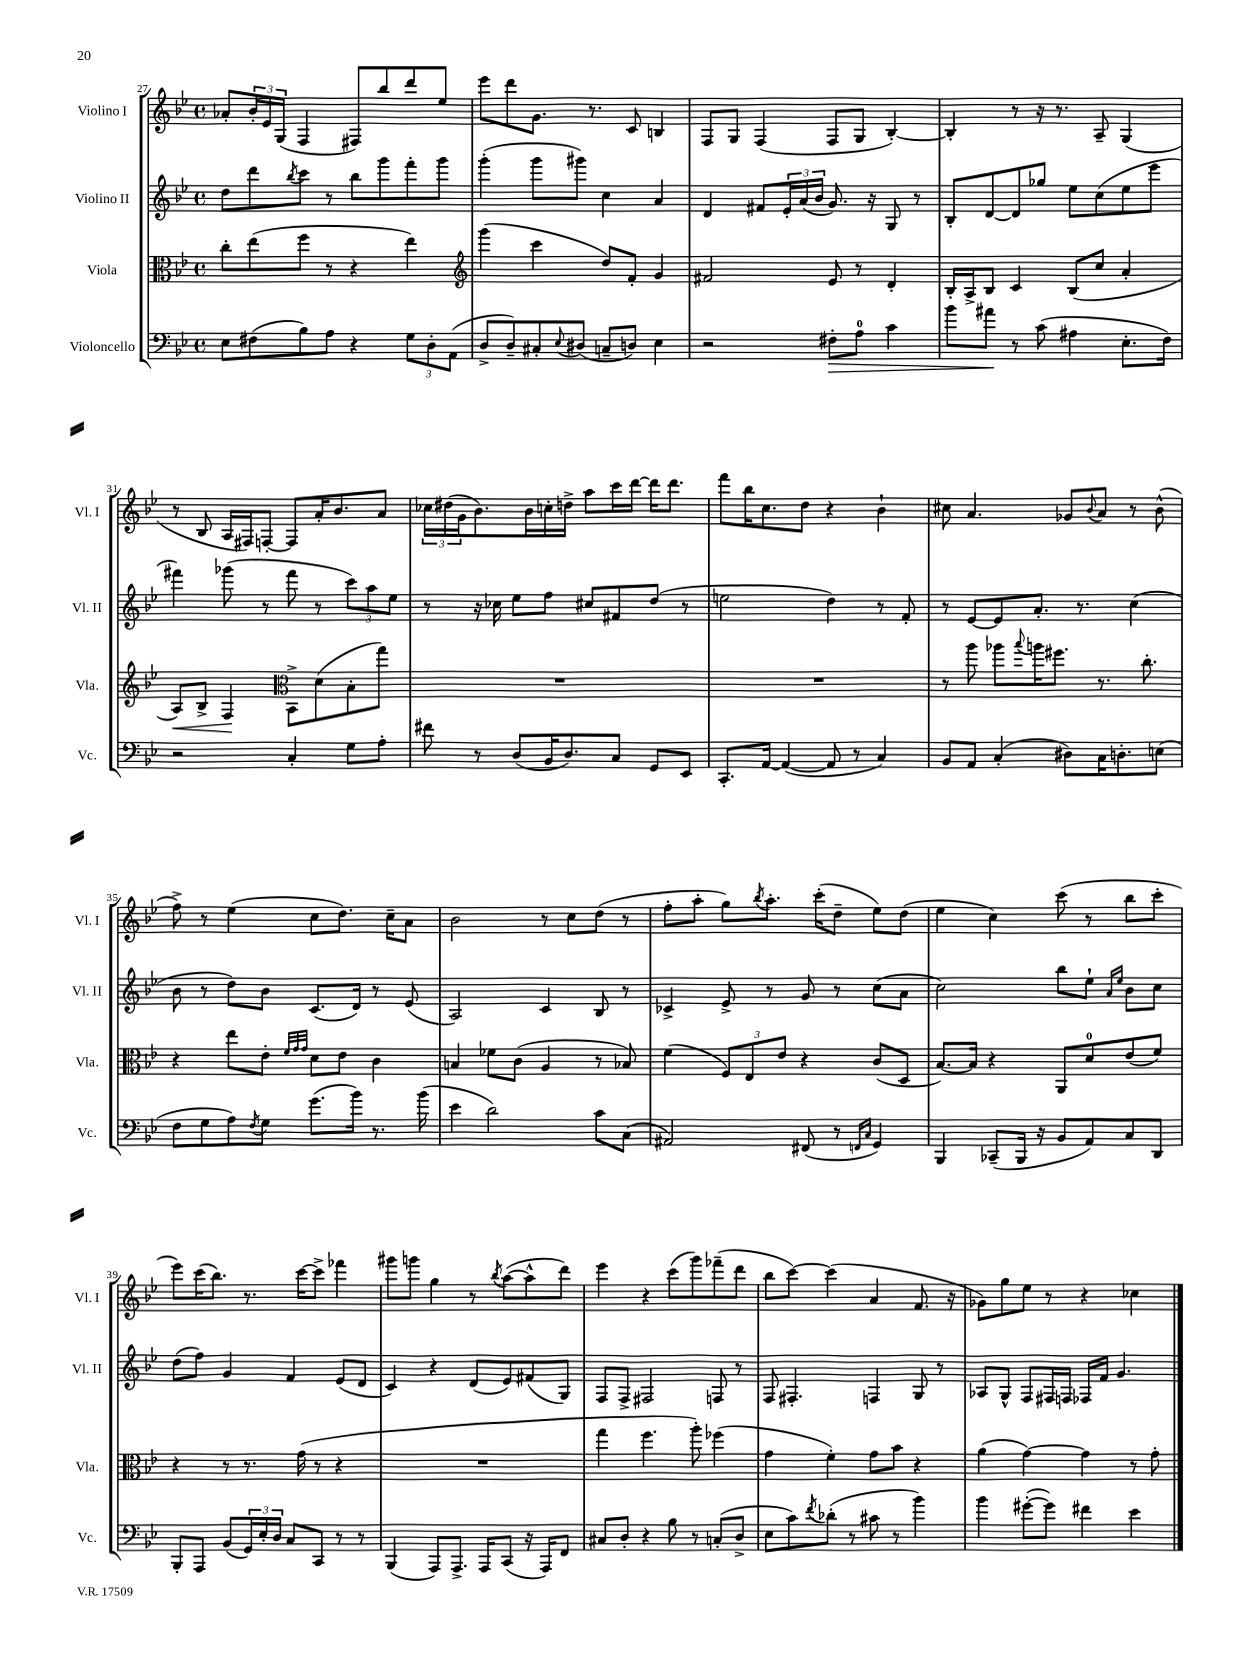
<<
\new StaffGroup <<
\new Staff = "s0" \with { instrumentName = "Violino I" shortInstrumentName = "Vl. I" } {
    \clef treble \key bes \major \defaultTimeSignature \time 4/4
    aes'8-. \tuplet 3/2 { bes'16-. ees'16 g16( } f4 fis8) bes''8 d'''8 ees''8 |
    ees'''8 d'''8 g'8. r8. c'8 b4 |
    f8 g8 f4( f8 g8 bes4~-.) |
    bes4-. r8 r16 r8. a8-- g4( |
    r8 bes8 a16 fis16) f8~-. f8 a'16-. bes'8. a'8 |
    \tuplet 3/2 { ces''16 dis''16( g'16 } bes'8.) bes'16 c''16-. d''16-> a''8 c'''16 d'''16~ d'''16 d'''8. |
    f'''8 bes''16 c''8. d''8 r4 bes'4-! |
    cis''8 a'4. ges'8 \appoggiatura { bes'8 } a'8 r8 bes'8-^( |
    f''8->) r8 ees''4( c''8 d''8.) c''16-- a'8 |
    bes'2 r8 c''8 d''8( r8 |
    f''8-. a''8-. g''8) \acciaccatura { bes''8 } a''8.-. c'''16-.( d''8-- ees''8) d''8( |
    ees''4 c''4) c'''8( r8 bes''8 c'''8-. |
    ees'''8) c'''16( bes''8.) r8. c'''16~ c'''8-> fes'''4 |
    gis'''8 g'''8 g''4 r8 \acciaccatura { bes''8 } a''8~( a''8-^ d'''8) |
    ees'''4 r4 c'''8( g'''8) fes'''8--( d'''8 |
    bes''8 c'''8~) c'''4( a'4 f'8. r16 |
    ges'8) g''8 ees''8 r8 r4 ces''4 \bar "|." |
}
\new Staff = "s1" \with { instrumentName = "Violino II" shortInstrumentName = "Vl. II" } {
    \clef treble \key bes \major \defaultTimeSignature \time 4/4
    d''8 d'''8 \acciaccatura { bes''8 } c'''8 r8 bes''8 g'''8 f'''8-. g'''8 |
    g'''4-.( g'''8 gis'''8) c''4 a'4 |
    d'4 fis'8 \tuplet 3/2 { ees'16-. a'16( bes'16 } g'8.) r16 g8 r8 |
    bes8-. d'8~ d'8 ges''8 ees''8 c''8( ees''8 ees'''8 |
    fis'''4) ges'''8( r8 fis'''8 r8 \tuplet 3/2 { c'''8) a''8 ees''8 } |
    r8 r16 ces''16 ees''8 f''8 cis''8 fis'8 d''8( r8 |
    e''2 d''4) r8 f'8-. |
    r8 ees'8~ ees'8 a'8.-. r8. c''4( |
    bes'8 r8 d''8) bes'8 c'8.( d'16) r8 ees'8( |
    a2) c'4 bes8 r8 |
    ces'4-> ees'8-> r8 g'8 r8 c''8( a'8 |
    c''2) bes''8 ees''8-! \grace { a'16 ees''16 } bes'8 c''8 |
    d''8( f''8) g'4 f'4 ees'8( d'8 |
    c'4) r4 d'8( ees'8) fis'8( g8) |
    f8 f8-> fis2 f8 r8 |
    f8 fis4.-. f4 g8 r8 |
    aes8 g8-^ f8 fis16 f16 fes16 f'16 g'4. \bar "|." |
}
\new Staff = "s2" \with { instrumentName = "Viola" shortInstrumentName = "Vla." } {
    \clef alto \key bes \major \defaultTimeSignature \time 4/4
    c''8-. ees''8( f''8 r8 r4 ees''4) |
    \clef treble g'''4( c'''4 d''8) f'8-. g'4 |
    fis'2 ees'8 r8 d'4-. |
    bes16-. a16-> bes8 c'4 bes8( c''8 a'4-. |
    a8\<) bes8-> f4\! \clef alto bes,8-> d'8( bes8-. g''8) |
    R1 |
    R1 |
    r8 a''8 aes''8 \appoggiatura { bes''8 } a''16 fis''8. r8. c''8.-. |
    r4 ees''8 ees'8-. \grace { f'32 g'32 g'32 } d'8 ees'8 c'4 |
    b4 fes'8 c'8( a4 r8 bes8) |
    f'4( \tuplet 3/2 { f8) ees8 ees'8 } r4 c'8( d8 |
    bes8.~) bes16 r4 a,8 d'8-0 ees'8( f'8) |
    r4 r8 r8. g'16( r8 r4 |
    R1 |
    g''4 f''4. a''8-.) fes''4( |
    g'4 f'4-.) g'8 bes'8 r4 |
    a'4( g'4~) g'4 r8 g'8-. \bar "|." |
}
\new Staff = "s3" \with { instrumentName = "Violoncello" shortInstrumentName = "Vc." } {
    \clef bass \key bes \major \defaultTimeSignature \time 4/4
    ees8 fis8( bes8) a8 r4 \tuplet 3/2 { g8 d8-. a,8( } |
    d8-> d8--) cis8-. \appoggiatura { ees8 } dis8( c8-- d8) ees4 |
    r2 fis8-.\> a8-0 c'4 |
    bes'8 ais'8\! r8 c'8( ais4 ees8.-. f16) |
    r2 c4-. g8 a8-. |
    fis'8 r8 d8( bes,16 d8.) c8 g,8 ees,8 |
    c,8.-. a,16~ a,4~( a,8 r8 c4) |
    bes,8 a,8 c4-.( dis8) c16 d8.-. e8( |
    f8 g8 a8) \acciaccatura { f8 } g8 g'8.( bes'16) r8. bes'16( |
    ees'4 d'2) c'8 c8( |
    ais,2) fis,8( r8 \grace { f,16 c16 } g,4) |
    bes,,4 ces,8--( bes,,16 r16 bes,8 a,8) c8 d,8 |
    bes,,8-. a,,8 bes,8( \tuplet 3/2 { g,16) ees16-. d16 } c8 c,8 r8 r8 |
    bes,,4( a,,8) a,,8.-> a,,16 c,8( r16 a,,16) f,8 |
    cis8 d8-. r4 bes8 r8 c8-.( d8-> |
    ees8 c'8) \acciaccatura { f'8 } des'8-.( r8 cis'8 r8 bes'4) |
    bes'4 gis'8~-.( gis'8) fis'4 ees'4 \bar "|." |
}
>>
>>
\layout { \context { \Score currentBarNumber = #27 } }
